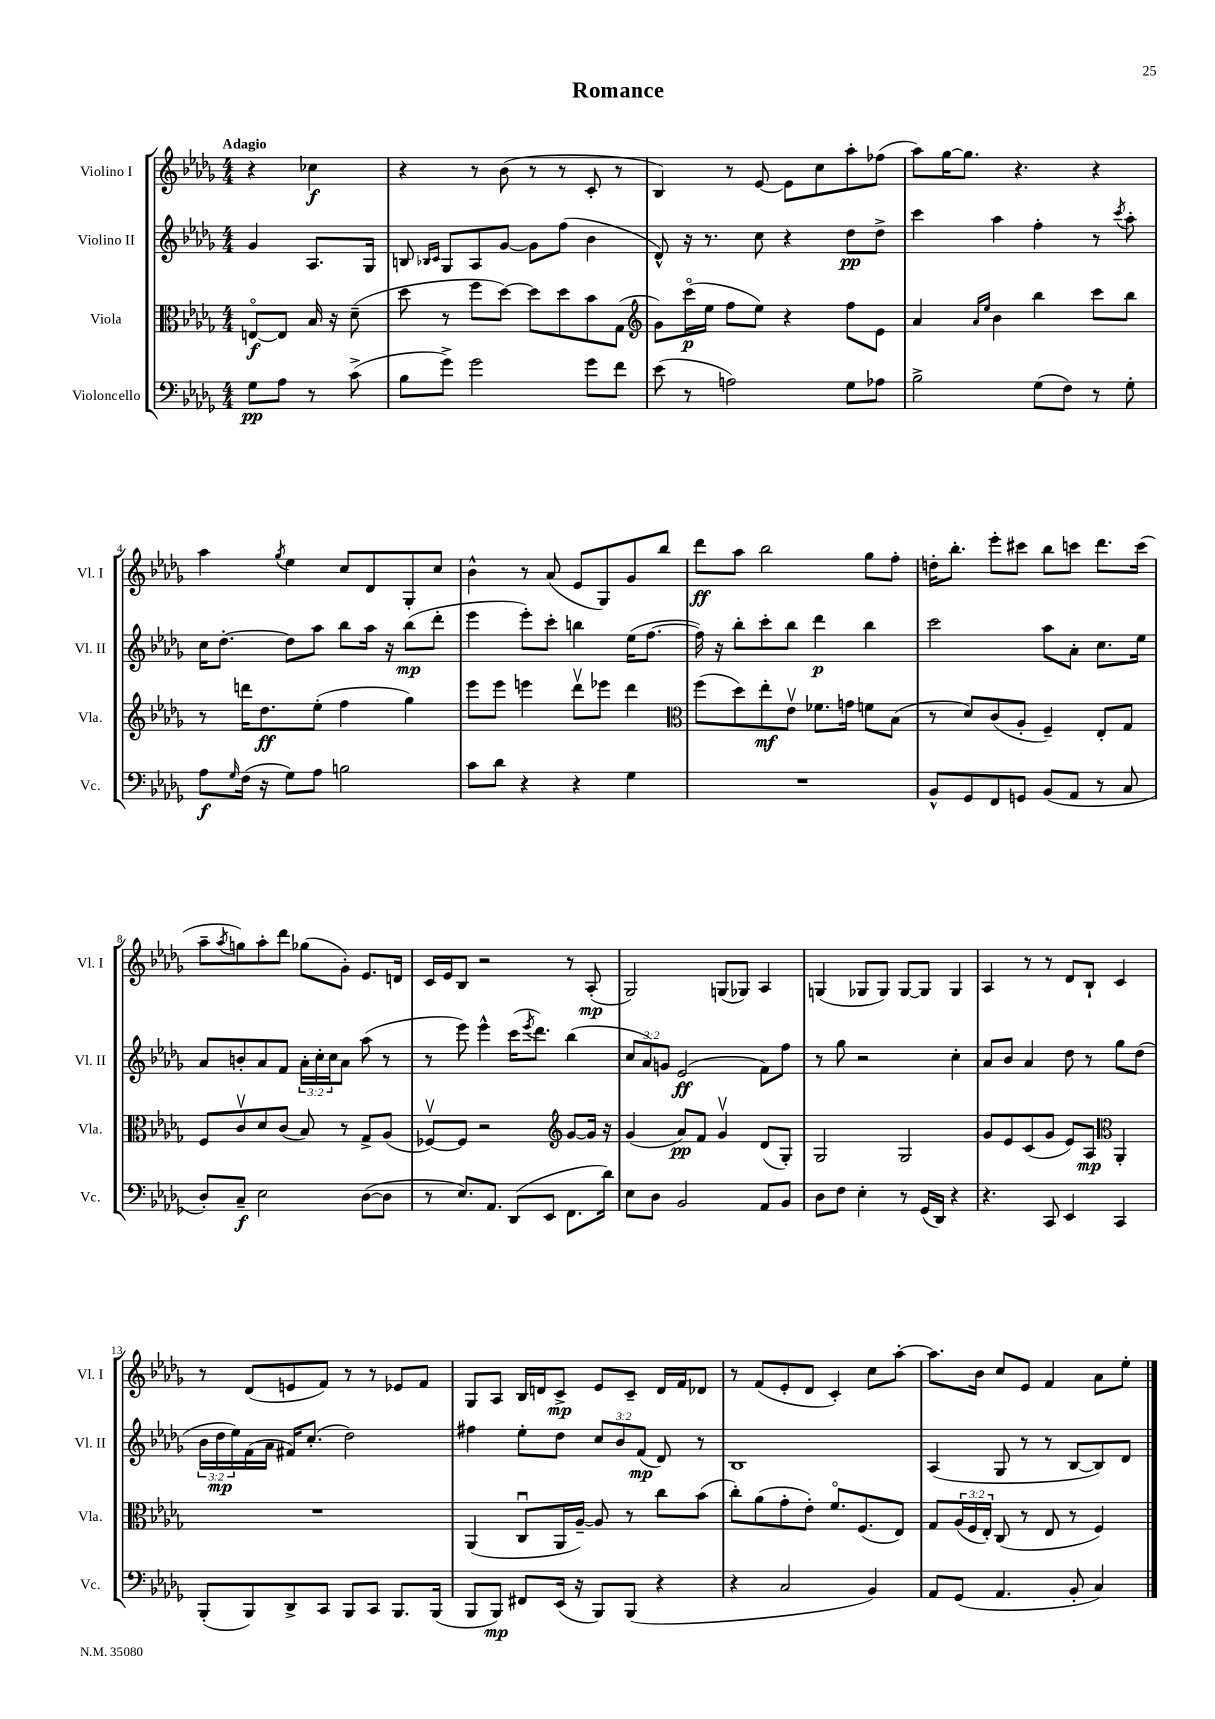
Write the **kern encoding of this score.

**kern	**dynam	**kern	**dynam	**kern	**dynam	**kern	**dynam
*part4	*part4	*part3	*part3	*part2	*part2	*part1	*part1
*staff4	*staff4	*staff3	*staff3	*staff2	*staff2	*staff1	*staff1
*I"Violoncello	*	*I"Viola	*	*I"Violino II	*	*I"Violino I	*
*I'Vc.	*	*I'Vla.	*	*I'Vl. II	*	*I'Vl. I	*
*clefF4	*	*clefC3	*	*clefG2	*	*clefG2	*
*k[b-e-a-d-g-]	*	*k[b-e-a-d-g-]	*	*k[b-e-a-d-g-]	*	*k[b-e-a-d-g-]	*
*M4/4	*	*M4/4	*	*M4/4	*	*M4/4	*
=	=	=	=	=	=	=	=
!	!	!	!	!	!	!LO:TX:a:B:t=Adagio	!
8G-\L	pp	[8En/L	f	4g-/	.	4r	.
8A-\J	.	8E/J]	.	.	.	.	.
8r	.	16B-/	.	8.A-/L	.	4cc-X\	f
.	.	16r	.	.	.	.	.
(8c^\	.	(8d-~\	.	.	.	.	.
.	.	.	.	16G-/Jk	.	.	.
=1	=1	=1	=1	=1	=1	=1	=1
8B-\L	.	8dd-\	.	8Bn/	.	4r	.
.	.	.	.	16qqB-X/LL	.	.	.
.	.	.	.	16qqc/JJ	.	.	.
8g-^\J)	.	8r	.	8G-/L	.	.	.
2g-\	.	8ff\L	.	8A-/	.	8r	.
.	.	[8dd-\J)	.	[8g-/J	.	(8b-\	.
.	.	8dd-\L]	.	8g-\L]	.	8r	.
.	.	8dd-\	.	(8ff\J	.	8r	.
8g-\L	.	8b-\	.	4b-\	.	8c'/	.
8f\J	.	(8G-\J	.	.	.	8r	.
=2	=2	=2	=2	=2	=2	=2	=2
*	*	*clefG2	*	*	*	*	*
(8e-\	.	8g-\L)	.	8d-^^/)	.	4B-/)	.
8r	.	(16ccc\L	p	16r	.	.	.
.	.	16ee-\JJ	.	8.r	.	.	.
2An\)	.	8ff\L	.	.	.	8r	.
.	.	8ee-\J)	.	8cc\	.	[8e-/	.
.	.	4r	.	4r	.	8e-\L]	.
.	.	.	.	.	.	8cc\	.
8G-\L	.	8ff\L	.	8dd-\L	pp	8aa-'\	.
8A-X\J	.	8e-\J	.	8dd-^\J	.	(8ff-X\J	.
=3	=3	=3	=3	=3	=3	=3	=3
2B-^\	.	4a-/	.	4ccc\	.	8aa-\L)	.
.	.	.	.	.	.	[16gg-\K	.
.	.	.	.	.	.	8.gg-\J]	.
.	.	16qqa-/LL	.	.	.	.	.
.	.	16qqee-/JJ	.	.	.	.	.
.	.	4b-\	.	4aa-\	.	.	.
.	.	.	.	.	.	4.r	.
(8G-\L	.	4bb-\	.	4ff'\	.	.	.
8F\J)	.	.	.	.	.	.	.
8r	.	8ccc\L	.	8r	.	4r	.
.	.	.	.	8qccc/	.	.	.
8G-'\	.	8bb-\J	.	8aa-'\	.	.	.
!!LO:LB:g=z
=4	=4	=4	=4	=4	=4	=4	=4
8A-\L	f	8r	.	16cc\KL	.	4aa-\	.
.	.	.	.	[8.dd-'\J	.	.	.
16qqG-/	.	.	.	.	.	.	.
(16F\Jk	.	16dddn\KL	.	.	.	.	.
16r	.	8.dd-\	ff	.	.	.	.
.	.	.	.	.	.	8qgg-/	.
8G-\L)	.	.	.	8dd-\L]	.	4ee-\	.
8A-\J	.	(8ee-'\J	.	8aa-\J	.	.	.
2Bn\	.	4ff\	.	8bb-\L	.	8cc/L	.
.	.	.	.	16aa-\Jk	.	8d-/	.
.	.	.	.	16r	.	.	.
.	.	4gg-\)	.	(8bb-\L	mp	8G-'/	.
.	.	.	.	8ddd-'\J	.	8cc/J	.
=5	=5	=5	=5	=5	=5	=5	=5
8c\L	.	8eee-\L	.	4eee-\	.	4b-^^\	.
8d-\J	.	8eee-\J	.	.	.	.	.
4r	.	4eeen\	.	8eee-'\L)	.	8r	.
.	.	.	.	8ccc'\J	.	(8a-/	.
4r	.	8ddd-v\L	.	4bbn\	.	8e-/L	.
.	.	8eee-X\J	.	.	.	8G-/)	.
4G-\	.	4ddd-\	.	(16ee-\KL	.	8g-/	.
.	.	.	.	[8.ff\J	.	.	.
.	.	.	.	.	.	8bb-/J	.
=6	=6	=6	=6	=6	=6	=6	=6
*	*	*clefC3	*	*	*	*	*
1r	.	(8ff\L	.	16ff\])	.	8ddd-\L	ff
.	.	.	.	16r	.	.	.
.	.	8dd-\)	.	8bb-'\L	.	8aa-\J	.
.	.	8ee-'\	mf	8ccc'\	.	2bb-\	.
.	.	8e-v\J	.	8bb-\J	.	.	.
.	.	8.f-X\L	.	4ddd-\	p	.	.
.	.	16gn\Jk	.	.	.	.	.
.	.	8fn\L	.	4bb-\	.	8gg-\L	.
.	.	(8B-\J	.	.	.	8ff'\J	.
=7	=7	=7	=7	=7	=7	=7	=7
8BB-^^/L	.	8r	.	2ccc\	.	16ddn'\KL	.
.	.	.	.	.	.	8.bb-'\J	.
8GG-/	.	8d-/L)	.	.	.	.	.
8FF/	.	(8c/	.	.	.	8eee-'\L	.
8GGn/J	.	8A-'/J	.	.	.	8ccc#X\J	.
(8BB-/L	.	4F~/)	.	8aa-\L	.	8bb-\L	.
8AA-/J	.	.	.	8a-'\J	.	8cccn\J	.
8r	.	8E-'/L	.	8.cc\L	.	8.ddd-\L	.
8C/	.	8G-/J	.	.	.	.	.
.	.	.	.	16ee-\Jk	.	(16ccc\Jk	.
!!LO:LB:g=z
=8	=8	=8	=8	=8	=8	=8	=8
8D-'/L)	.	8F/L	.	8a-/L	.	8aa-~\L	.
.	.	.	.	.	.	8qaa-/	.
8C~/J	f	8cv/	.	8bn'/	.	8ggn\)	.
2E-\	.	8d-/	.	8a-/	.	8aa-'\	.
.	.	(8c/J	.	8f/J	.	8ddd-\J	.
.	.	8B-/)	.	24a-'\LL	.	(8gg-X\L	.
.	.	.	.	24cc'\	.	.	.
.	.	.	.	24cc\J	.	.	.
.	.	8r	.	8a-\J	.	8g-'\J)	.
([8D-\L	.	8G-^/L	.	(8aa-\	.	8.e-/L	.
8D-\J]	.	(8A-/J	.	8r	.	.	.
.	.	.	.	.	.	16dn/Jk	.
=9	=9	=9	=9	=9	=9	=9	=9
8r	.	[8F-Xv/L)	.	8r	.	16c/LL	.
.	.	.	.	.	.	16e-/J	.
8.E-/L)	.	8F-/J]	.	8eee-\)	.	8B-/J	.
.	.	2r	.	4eee-^^\	.	2r	.
8.AA-/J	.	.	.	.	.	.	.
(8DD-/L	.	.	.	(16ccc\KL	.	.	.
.	.	.	.	8qeee-/	.	.	.
.	.	.	.	8.ddd-\J)	.	.	.
8EE-/J	.	.	.	.	.	.	.
*	*	*clefG2	*	*	*	*	*
8.FF\L	.	[8g-/L	.	(4bb-\	.	8r	.
.	.	16g-/Jk]	.	.	.	(8A-'/	mp
16d-\Jk)	.	16r	.	.	.	.	.
=10	=10	=10	=10	=10	=10	=10	=10
8E-\L	.	(4g-/	.	12cc/L	.	2G-/)	.
.	.	.	.	12a-/)	.	.	.
8D-\J	.	.	.	.	.	.	.
.	.	.	.	12gn/J	.	.	.
2BB-/	.	8a-/L)	pp	(2e-/	ff	.	.
.	.	8f/J	.	.	.	.	.
.	.	4g-v/	.	.	.	(8Gn/L	.
.	.	.	.	.	.	8G-X/J)	.
8AA-/L	.	(8d-/L	.	8f\L)	.	4A-/	.
8BB-/J	.	8G-'/J)	.	8ff\J	.	.	.
=11	=11	=11	=11	=11	=11	=11	=11
8D-\L	.	2G-/	.	8r	.	(4Gn/	.
8F\J	.	.	.	8gg-\	.	.	.
4E-'\	.	.	.	2r	.	8G-X/L	.
.	.	.	.	.	.	8G-/J)	.
8r	.	2G-/	.	.	.	[8G-/L	.
(16GG-/LL	.	.	.	.	.	8G-/J]	.
16DD-/JJ)	.	.	.	.	.	.	.
4r	.	.	.	4cc'\	.	4G-/	.
=12	=12	=12	=12	=12	=12	=12	=12
4.r	.	8g-/L	.	8a-/L	.	4A-/	.
.	.	8e-/	.	8b-/J	.	.	.
.	.	(8c/	.	4a-/	.	8r	.
8CC/	.	8g-/J	.	.	.	8r	.
4EE-/	.	8e-/L)	.	8dd-\	.	8d-/L	.
.	.	8A-/J	mp	8r	.	8B-`/J	.
*	*	*clefC3	*	*	*	*	*
4CC/	.	4AA-'/	.	8gg-\L	.	4c/	.
.	.	.	.	(8dd-\J	.	.	.
!!LO:LB:g=z
=13	=13	=13	=13	=13	=13	=13	=13
(8BBB-'/L	.	1r	.	24b-\LL	.	8r	.
.	.	.	.	24dd-\	mp	.	.
.	.	.	.	24ee-\)	.	.	.
8BBB-/)	.	.	.	(16f\	.	(8d-/L	.
.	.	.	.	16a-\JJ	.	.	.
8DD-^/	.	.	.	16f#X/KL)	.	8en/	.
.	.	.	.	(8.cc'/J	.	.	.
8CC/J	.	.	.	.	.	8f/J)	.
8BBB-/L	.	.	.	2dd-\)	.	8r	.
8CC/J	.	.	.	.	.	8r	.
8.BBB-/L	.	.	.	.	.	8e-X/L	.
.	.	.	.	.	.	8f/J	.
(16BBB-/Jk	.	.	.	.	.	.	.
=14	=14	=14	=14	=14	=14	=14	=14
8BBB-/L	.	(4AA-/	.	4ff#X\	.	8G-/L	.
8BBB-/J)	mp	.	.	.	.	8A-/J	.
8FF#X/L	.	8Cu/L	.	8ee-'\L	.	16B-/LL	.
.	.	.	.	.	.	16dn/J	.
(16EE-/Jk	.	16AA-/L	.	8dd-\J	.	8c^/J	mp
16r	.	[16A-~/JJ)	.	.	.	.	.
8BBB-/L)	.	8A-/]	.	12cc/L	.	8e-/L	.
.	.	.	.	12b-/	.	.	.
(8BBB-/J	.	8r	.	.	.	8c~/J	.
.	.	.	.	(12f/J	mp	.	.
4r	.	8cc\L	.	8d-/)	.	16d/LL	.
.	.	.	.	.	.	16f/J	.
.	.	(8b-\J	.	8r	.	8d-X/J	.
=15	=15	=15	=15	=15	=15	=15	=15
4r	.	8cc'\L)	.	1B-	.	8r	.
.	.	(8a-\	.	.	.	(8f/L	.
2C/	.	8g-'\	.	.	.	8e-'/	.
.	.	8e-'\J)	.	.	.	8d-/J	.
.	.	8.f/L	.	.	.	4c'/)	.
.	.	(8.F/	.	.	.	.	.
4BB-/)	.	.	.	.	.	8cc\L	.
.	.	8E-/J)	.	.	.	[8aa-'\J	.
=16	=16	=16	=16	=16	=16	=16	=16
8AA-/L	.	8G-/L	.	(4A-/	.	8.aa-\L]	.
(8GG-/J	.	(24A-/L	.	.	.	.	.
.	.	24F/	.	.	.	.	.
.	.	.	.	.	.	16b-\Jk	.
.	.	24E-'/JJ)	.	.	.	.	.
4.AA-/	.	(8C/	.	8G-/	.	8cc/L	.
.	.	8r	.	8r	.	8e-/J	.
.	.	8E-/	.	8r	.	4f/	.
8BB-'/	.	8r	.	[8B-/L	.	.	.
4C/)	.	4F/)	.	8B-/])	.	8a-\L	.
.	.	.	.	8d-/J	.	8ee-'\J	.
==	==	==	==	==	==	==	==
*-	*-	*-	*-	*-	*-	*-	*-
